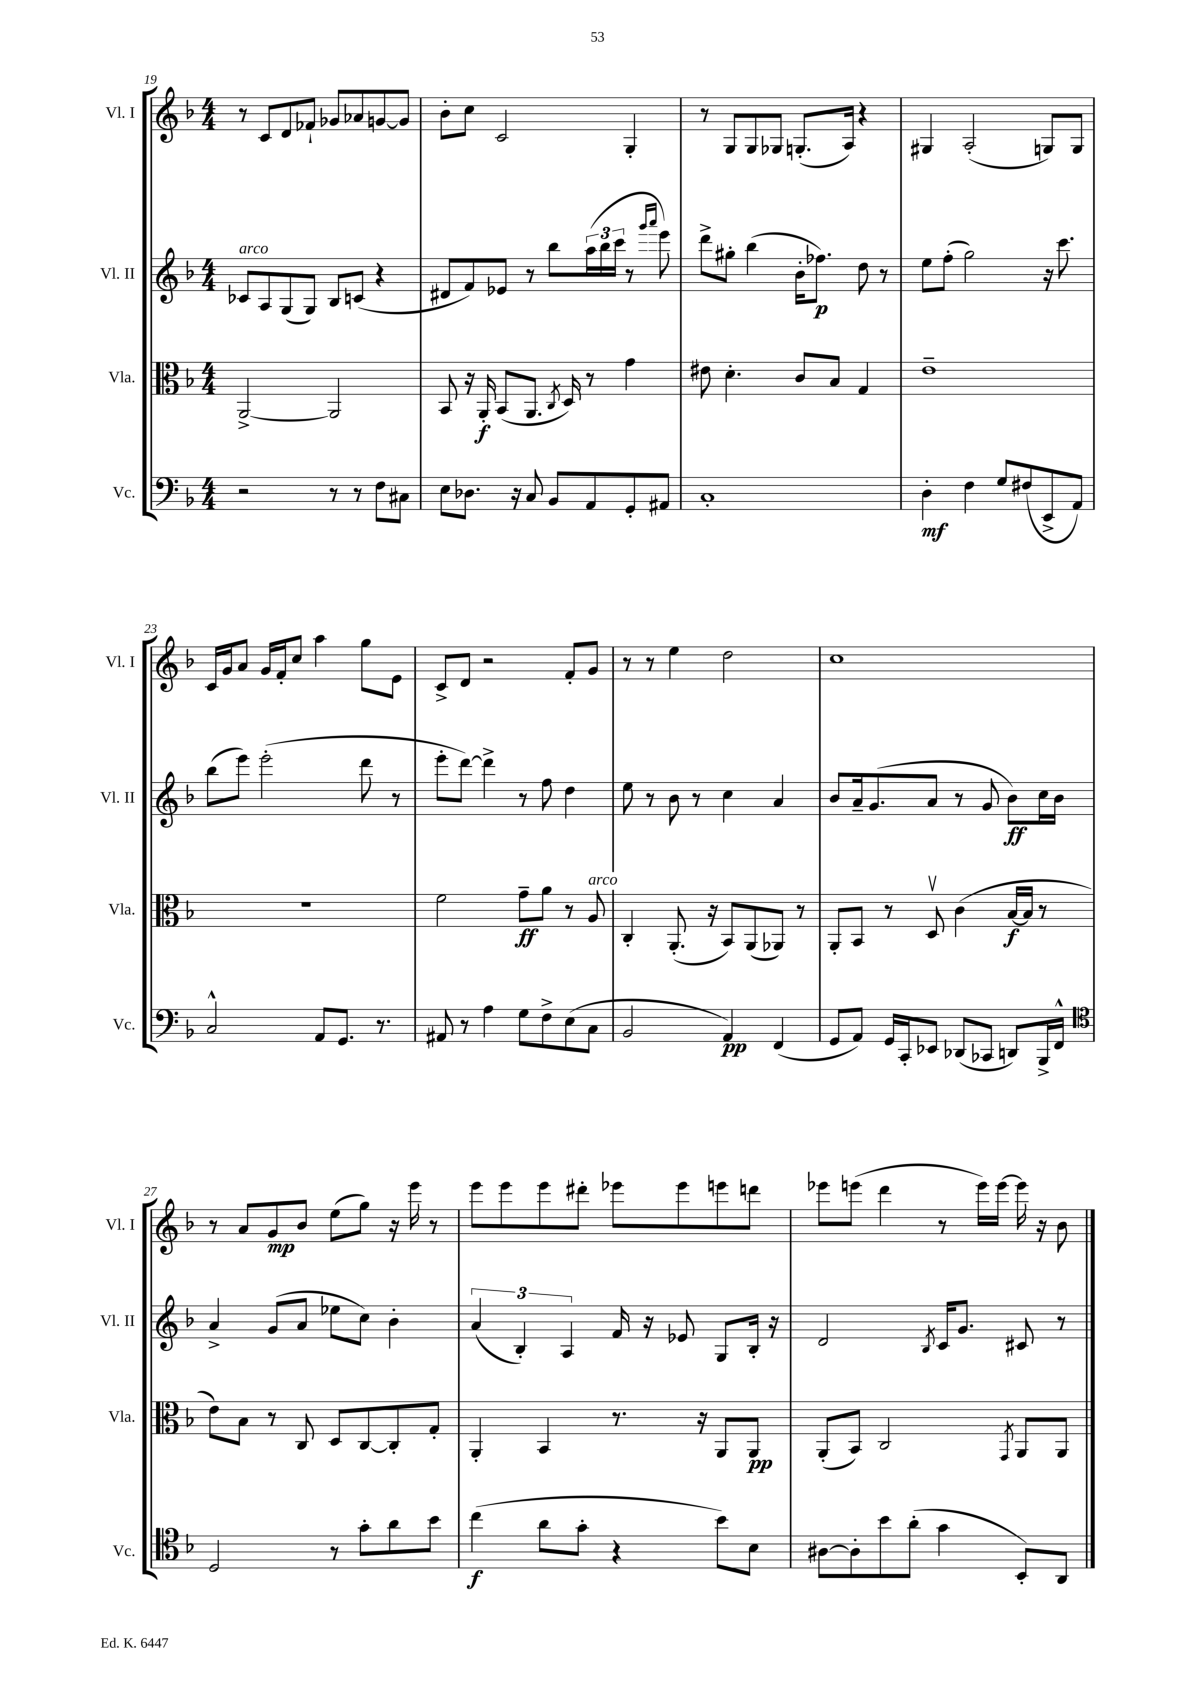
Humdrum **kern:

**kern	**dynam	**kern	**dynam	**kern	**dynam	**kern	**dynam
*part4	*part4	*part3	*part3	*part2	*part2	*part1	*part1
*staff4	*staff4	*staff3	*staff3	*staff2	*staff2	*staff1	*staff1
*I"Vc.	*	*I"Vla.	*	*I"Vl. II	*	*I"Vl. I	*
*I'Vc.	*	*I'Vla.	*	*I'Vl. II	*	*I'Vl. I	*
*clefF4	*	*clefC3	*	*clefG2	*	*clefG2	*
*k[b-]	*	*k[b-]	*	*k[b-]	*	*k[b-]	*
*M4/4	*	*M4/4	*	*M4/4	*	*M4/4	*
=19	=19	=19	=19	=19	=19	=19	=19
!	!	!	!	!LO:TX:a:i:t=arco	!	!	!
2r	.	[2AA^/	.	8c-X/L	.	8r	.
.	.	.	.	8A/	.	8c/L	.
.	.	.	.	(8G/	.	8d/	.
.	.	.	.	8G/J)	.	8f-X`/J	.
8r	.	2AA/]	.	8B-/L	.	8g-X/L	.
8r	.	.	.	(8cn/J	.	8a-X/	.
8F\L	.	.	.	4r	.	[8gn/	.
8C#X\J	.	.	.	.	.	8g/J]	.
=20	=20	=20	=20	=20	=20	=20	=20
8E\L	.	8BB-/	.	8d#X/L	.	8b-'\L	.
8.D-X\J	.	16r	.	8f/)	.	8cc\J	.
.	.	16AA'/	f	.	.	.	.
.	.	(8BB-/L	.	8e-X/J	.	2c/	.
16r	.	.	.	.	.	.	.
8C/	.	8.AA/J	.	8r	.	.	.
8BB-/L	.	.	.	8bb-\L	.	.	.
.	.	8qC/	.	.	.	.	.
.	.	16D/)	.	.	.	.	.
8AA/	.	8r	.	(24aa\L	.	.	.
.	.	.	.	24bb-\	.	.	.
.	.	.	.	24ccc\JJ	.	.	.
8GG'/	.	4g\	.	8r	.	4G'/	.
.	.	.	.	16qqggg/LL	.	.	.
.	.	.	.	16qqaaa/JJ	.	.	.
8AA#X/J	.	.	.	8eee\)	.	.	.
=21	=21	=21	=21	=21	=21	=21	=21
1C'	.	8e#X\	.	8ddd^\L	.	8r	.
.	.	4.d'\	.	8gg#X'\J	.	8G/L	.
.	.	.	.	(4bb-\	.	8G/	.
.	.	.	.	.	.	8G-X/J	.
.	.	8c/L	.	16b-'\KL	.	(8.Gn'/L	.
.	.	.	.	8.ff-X\J)	p	.	.
.	.	8B-/J	.	.	.	.	.
.	.	.	.	.	.	16A/Jk)	.
.	.	4G/	.	8dd\	.	4r	.
.	.	.	.	8r	.	.	.
=22	=22	=22	=22	=22	=22	=22	=22
4D'\	mf	1e~	.	8ee\L	.	4G#X/	.
.	.	.	.	(8ff'\J	.	.	.
4F\	.	.	.	2gg\)	.	(2A'/	.
8G/L	.	.	.	.	.	.	.
(8F#X/	.	.	.	.	.	.	.
8EE^/	.	.	.	16r	.	8Gn/L)	.
.	.	.	.	8.ccc\	.	.	.
8AA/J)	.	.	.	.	.	8G/J	.
!!LO:LB:g=z
=23	=23	=23	=23	=23	=23	=23	=23
2C^^/	.	1r	.	(8bb-\L	.	16c/LL	.
.	.	.	.	.	.	16g/J	.
.	.	.	.	8eee\J)	.	8a/J	.
.	.	.	.	(2eee'\	.	16g/LL	.
.	.	.	.	.	.	16f'/J	.
.	.	.	.	.	.	8cc/J	.
8AA/L	.	.	.	.	.	4aa\	.
8.GG/J	.	.	.	.	.	.	.
.	.	.	.	8ddd\	.	8gg\L	.
8.r	.	.	.	.	.	.	.
.	.	.	.	8r	.	8e\J	.
=24	=24	=24	=24	=24	=24	=24	=24
8AA#X/	.	2f\	.	8eee'\L	.	8c^/L	.
8r	.	.	.	[8ddd\J)	.	8d/J	.
4A\	.	.	.	4ddd^\]	.	2r	.
8G\L	.	8g~\L	ff	8r	.	.	.
8F^\	.	8a\J	.	8ff\	.	.	.
(8E\	.	8r	.	4dd\	.	8f'/L	.
!	!	!LO:TX:a:i:t=arco	!	!	!	!	!
8C\J	.	8A/	.	.	.	8g/J	.
=25	=25	=25	=25	=25	=25	=25	=25
2BB-/	.	4C'/	.	8ee\	.	8r	.
.	.	.	.	8r	.	8r	.
.	.	(8.AA'/	.	8b-\	.	4ee\	.
.	.	.	.	8r	.	.	.
.	.	16r	.	.	.	.	.
4AA/)	pp	8BB-/L)	.	4cc\	.	2dd\	.
.	.	(8AA/	.	.	.	.	.
(4FF/	.	8AA-X/J)	.	4a/	.	.	.
.	.	8r	.	.	.	.	.
=26	=26	=26	=26	=26	=26	=26	=26
8GG/L	.	8AA'/L	.	8b-/L	.	1cc	.
8AA/J)	.	8BB-/J	.	16a~/k	.	.	.
.	.	.	.	(8.g/	.	.	.
16GG/LL	.	8r	.	.	.	.	.
16CC'/J	.	.	.	.	.	.	.
8EE-X/J	.	8Dv/	.	8a/J	.	.	.
(8DD-X/L	.	(4c\	.	8r	.	.	.
8CC-X/J	.	.	.	8g/	.	.	.
8DDn/L)	.	[16B-/LL	f	8b-\L)	ff	.	.
.	.	16B-/JJ]	.	.	.	.	.
16BBB-^/L	.	8r	.	16cc\L	.	.	.
16FF^^/JJ	.	.	.	16b-\JJ	.	.	.
!!LO:LB:g=z
=27	=27	=27	=27	=27	=27	=27	=27
*clefC4	*	*	*	*	*	*	*
2D/	.	8e\L)	.	4a^/	.	8r	.
.	.	8B-\J	.	.	.	8a/L	.
.	.	8r	.	(8g/L	.	8g/	mp
.	.	8C/	.	8a/J	.	8b-/J	.
8r	.	8D/L	.	8ee-X\L	.	(8ee\L	.
8g'\L	.	[8C/	.	8cc\J)	.	8gg\J)	.
8a\	.	8C'/]	.	4b-'\	.	16r	.
.	.	.	.	.	.	16eee\	.
8b-\J	.	8G'/J	.	.	.	8r	.
=28	=28	=28	=28	=28	=28	=28	=28
(4cc\	f	4AA'/	.	(6a/	.	8eee\L	.
.	.	.	.	.	.	8eee\	.
.	.	.	.	6B-'/)	.	.	.
8a\L	.	4BB-/	.	.	.	8eee\	.
.	.	.	.	6A/	.	.	.
8g'\J	.	.	.	.	.	8ddd#X'\J	.
4r	.	8.r	.	16f/	.	8eee-X\L	.
.	.	.	.	16r	.	.	.
.	.	.	.	8e-X/	.	8eee-\	.
.	.	16r	.	.	.	.	.
8b-\L)	.	8AA/L	.	8G/L	.	8eeen\	.
8B-\J	.	8AA/J	pp	16B-'/Jk	.	8dddn\J	.
.	.	.	.	16r	.	.	.
=29	=29	=29	=29	=29	=29	=29	=29
[8A#X\L	.	(8AA'/L	.	2d/	.	8eee-X\L	.
8A#'\]	.	8BB-/J)	.	.	.	(8eeen\J	.
8b-\	.	2C/	.	.	.	4ddd\	.
(8a'\J	.	.	.	.	.	.	.
.	.	.	.	8qB-/	.	.	.
4g\	.	.	.	16c/KL	.	8r	.
.	.	.	.	8.g/J	.	.	.
.	.	.	.	.	.	16eee\LL)	.
.	.	.	.	.	.	[16eee\JJ	.
.	.	8qGG/	.	.	.	.	.
8BB-'/L)	.	8AA/L	.	8c#X/	.	16eee\]	.
.	.	.	.	.	.	16r	.
8AA/J	.	8AA/J	.	8r	.	8b-\	.
==	==	==	==	==	==	==	==
*-	*-	*-	*-	*-	*-	*-	*-
